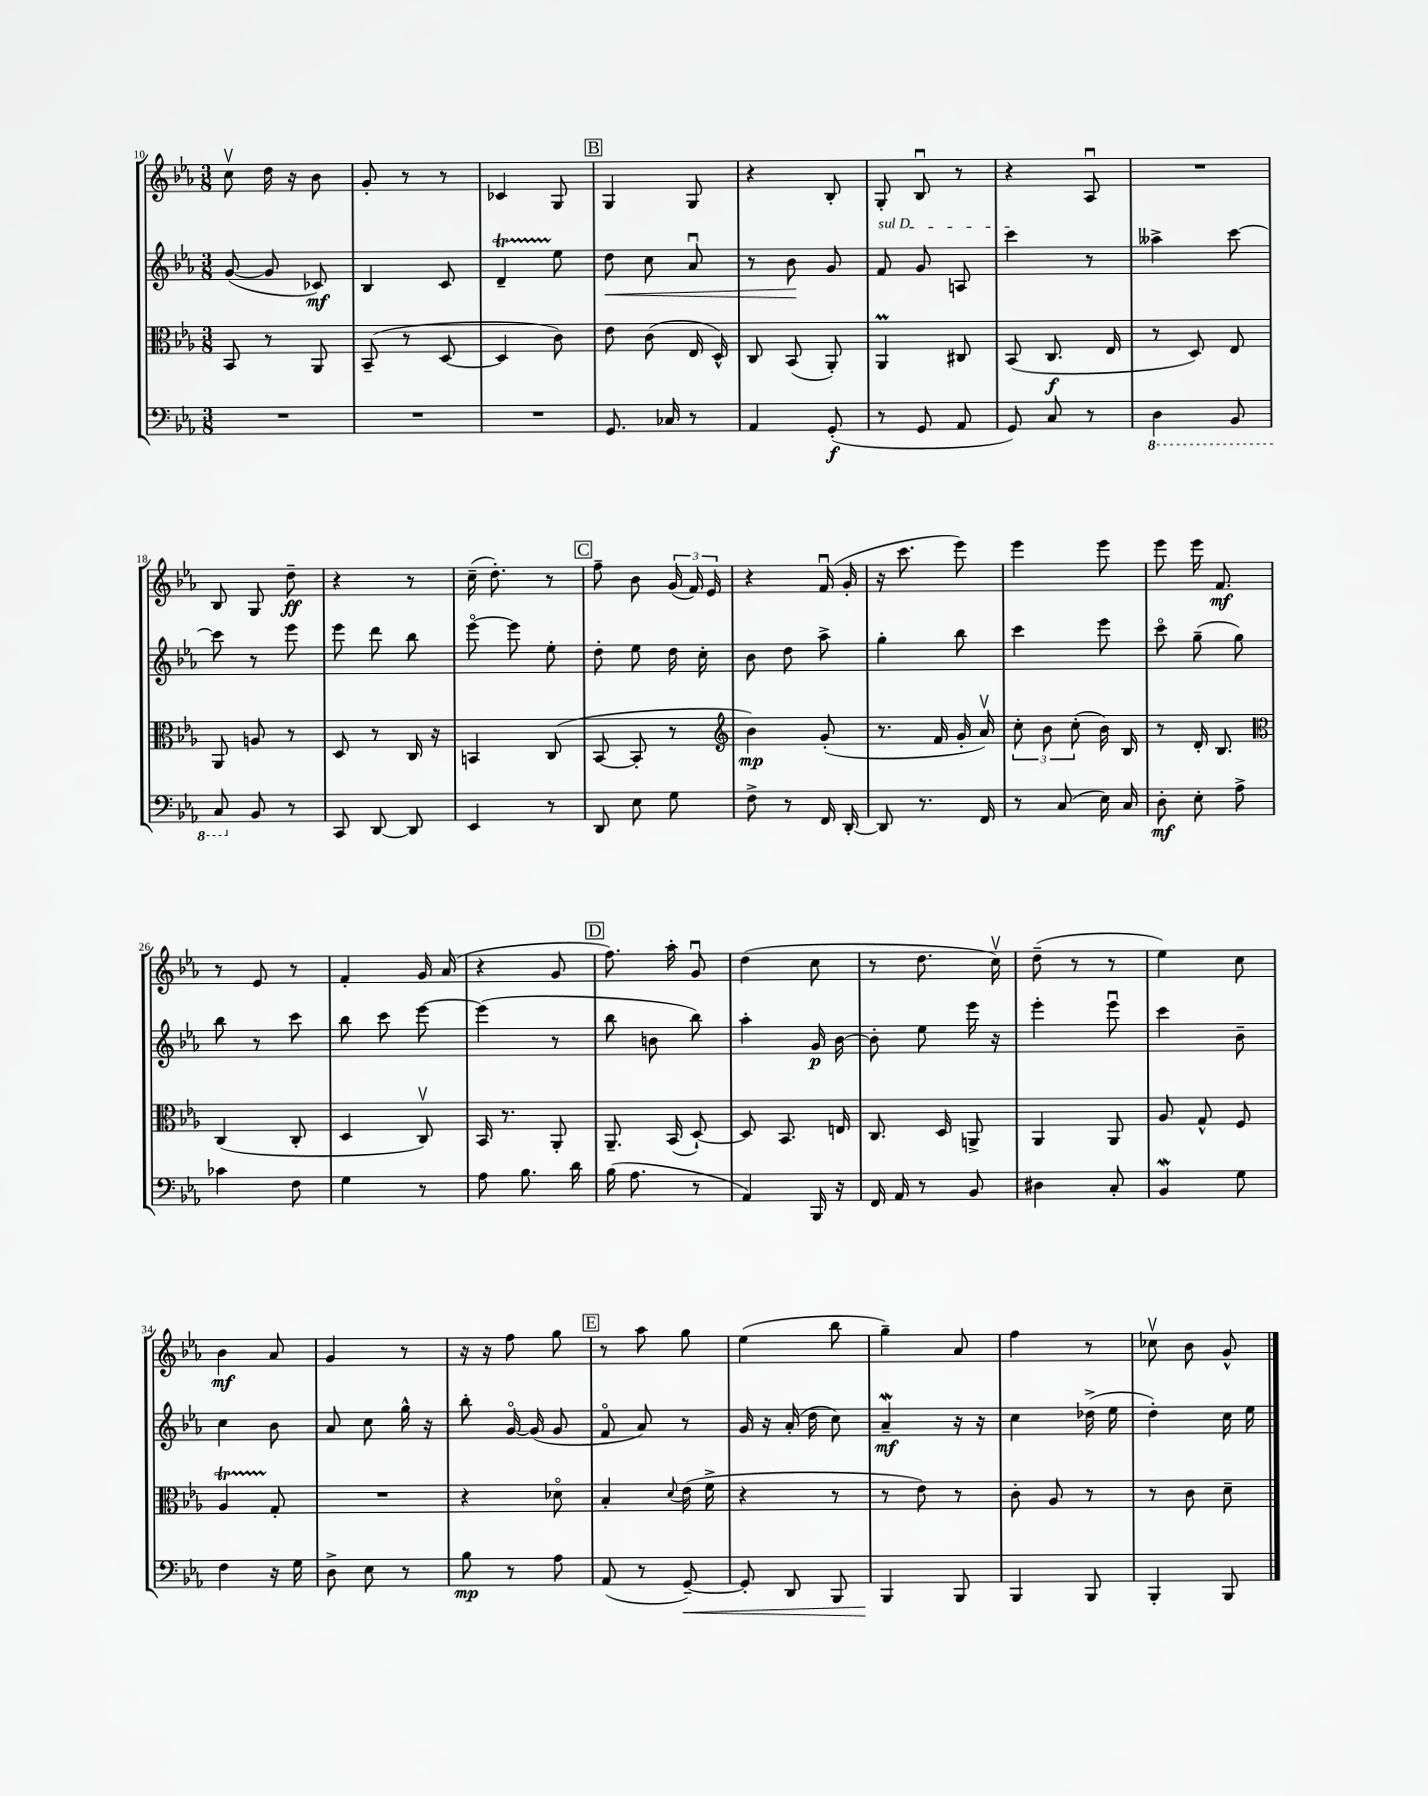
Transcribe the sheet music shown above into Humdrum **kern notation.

**kern	**kern	**kern	**kern
*staff4	*staff3	*staff2	*staff1
*clefF4	*clefC3	*clefG2	*clefG2
*k[b-e-a-]	*k[b-e-a-]	*k[b-e-a-]	*k[b-e-a-]
*M3/8	*M3/8	*M3/8	*M3/8
4.r	8BB-	([8g	8ccv
.	8r	8g]	16dd
.	.	.	16r
.	8AA-	8c-)	8b-
=	=	=	=
4.r	(8BB-~	4B-	8g'
.	8r	.	8r
.	[8D	8c	8r
=	=	=	=
4.r	4D]	4d~	4c-
.	8c)	8ee-	8G
=	=	=	=
8.GG	8e-	8dd	4G
.	(8c	8cc	.
16C-	.	.	.
8r	16E-	8a-u	8G
.	16D^^)	.	.
=	=	=	=
4AA-	8C	8r	4r
.	(8BB-	8b-	.
(8GG'	8AA-')	8g	8B-'
=	=	=	=
8r	4AA-	8f	8G'
8GG	.	8g	8B-u
8AA-	8C#	8A	8r
=	=	=	=
8GG)	(8BB-	4ccc	4r
8C	8.C	.	.
8r	.	8r	8A-u
.	16E-	.	.
=	=	=	=
4DD	8r	4aa--^	4.r
.	8D)	.	.
8BBB-	8E-	[8ccc	.
=	=	=	=
8CC	8AA-	8ccc]	8B-
8BB-	8A	8r	8G
8r	8r	8eee-	8dd~
=	=	=	=
8CC	8D	8eee-	4r
[8DD	8r	8ddd	.
8DD]	16C	8bb-	8r
.	16r	.	.
=	=	=	=
4EE-	4BB	[8eee-o	(16cc~
.	.	.	8.dd')
.	.	8eee-]	.
8r	(8C	8ee-'	8r
=	=	=	=
8DD	[8BB-	8dd'	8ff~
8E-	8BB-']	8ee-	8b-
8G	8r	16dd	(24g
.	.	.	24f)
.	.	16cc'	.
.	.	.	24e-
=	=	=	=
*	*clefG2	*	*
8F^	4b-)	8b-	4r
8r	.	8dd	.
16FF	(8g'	8aa-^	(16fu
[16DD'	.	.	16g'
=	=	=	=
8DD]	8.r	4gg'	16r
.	.	.	8.ccc
8.r	.	.	.
.	16f	.	.
.	16g'	8bb-	8eee-)
16FF	16a-v)	.	.
=	=	=	=
8r	12cc'	4ccc	4eee-
.	12b-	.	.
(8C	.	.	.
.	(12cc'	.	.
16E-)	16b-)	8eee-	8eee-
16C	16B-	.	.
=	=	=	=
8D'	8r	8ccco	8eee-
8E-'	16d'	(8gg~	16eee-
.	8.B-	.	8.f
8A-^	.	8gg)	.
=	=	=	=
*	*clefC3	*	*
4c-	(4C	8bb-	8r
.	.	8r	8e-
8F	8C'	8ccc	8r
=	=	=	=
4G	4D	8bb-	4f'
.	.	8ccc	.
8r	8Cv)	[8eee-	16g
.	.	.	(16a-
=	=	=	=
8A-	16BB-	(4eee-]	4r
.	8.r	.	.
8.B-	.	.	.
.	8AA-'	8r	8g
16d	.	.	.
=	=	=	=
(16B-	8.AA-~	8bb-	8.ff)
8.A-	.	.	.
.	.	8b	.
.	(16BB-	.	16aa-'
8r	[8D`)	8bb-)	8gu
=	=	=	=
4AA-)	8D]	4aa-'	(4dd
.	8.BB-	.	.
16BBB-	.	16g	8cc
16r	16E	[16b-	.
=	=	=	=
16FF	8.C	8b-']	8r
16AA-	.	.	.
8r	.	8ee-	8.dd
.	16D	.	.
8BB-	8AA^	16eee-	.
.	.	16r	16ccv)
=	=	=	=
4D#	4AA-	4eee-'	(8dd~
.	.	.	8r
8C'	8AA-	8eee-u	8r
=	=	=	=
4BB-	8A-	4ccc	4ee-)
.	8G^^	.	.
8G	8F	8b-~	8cc
=	=	=	=
4F	4A-	4cc	4b-
16r	8G'	8b-	8a-
16G	.	.	.
=	=	=	=
8D^	4.r	8a-	4g
8E-	.	8cc	.
8r	.	16gg^^	8r
.	.	16r	.
=	=	=	=
8B-	4r	8bb-'	16r
.	.	.	16r
8r	.	[16go	8ff
.	.	(16g]	.
8A-	8d-o	8g	8gg
=	=	=	=
(8AA-	4B-'	8fo	8r
8r	.	8a-)	8aa-
.	8qqd	.	.
[8GG~)	(16e-	8r	8gg
.	16f^	.	.
=	=	=	=
8GG']	4r	16g	(4ee-
.	.	16r	.
8DD	.	(16a-'	.
.	.	16dd	.
8BBB-	8r	8cc)	8bb-
=	=	=	=
4BBB-	8r	4a-~	4gg~)
.	8e-)	.	.
8BBB-	8r	16r	8a-
.	.	16r	.
=	=	=	=
4BBB-	8c'	4cc	4ff
.	8A-	.	.
8BBB-	8r	(16dd-^	8r
.	.	16ee-	.
=	=	=	=
4BBB-'	8r	4dd')	8cc-v
.	8c	.	8b-
8BBB-	8d~	16cc	8g^^
.	.	16ee-	.
==	==	==	==
*-	*-	*-	*-
